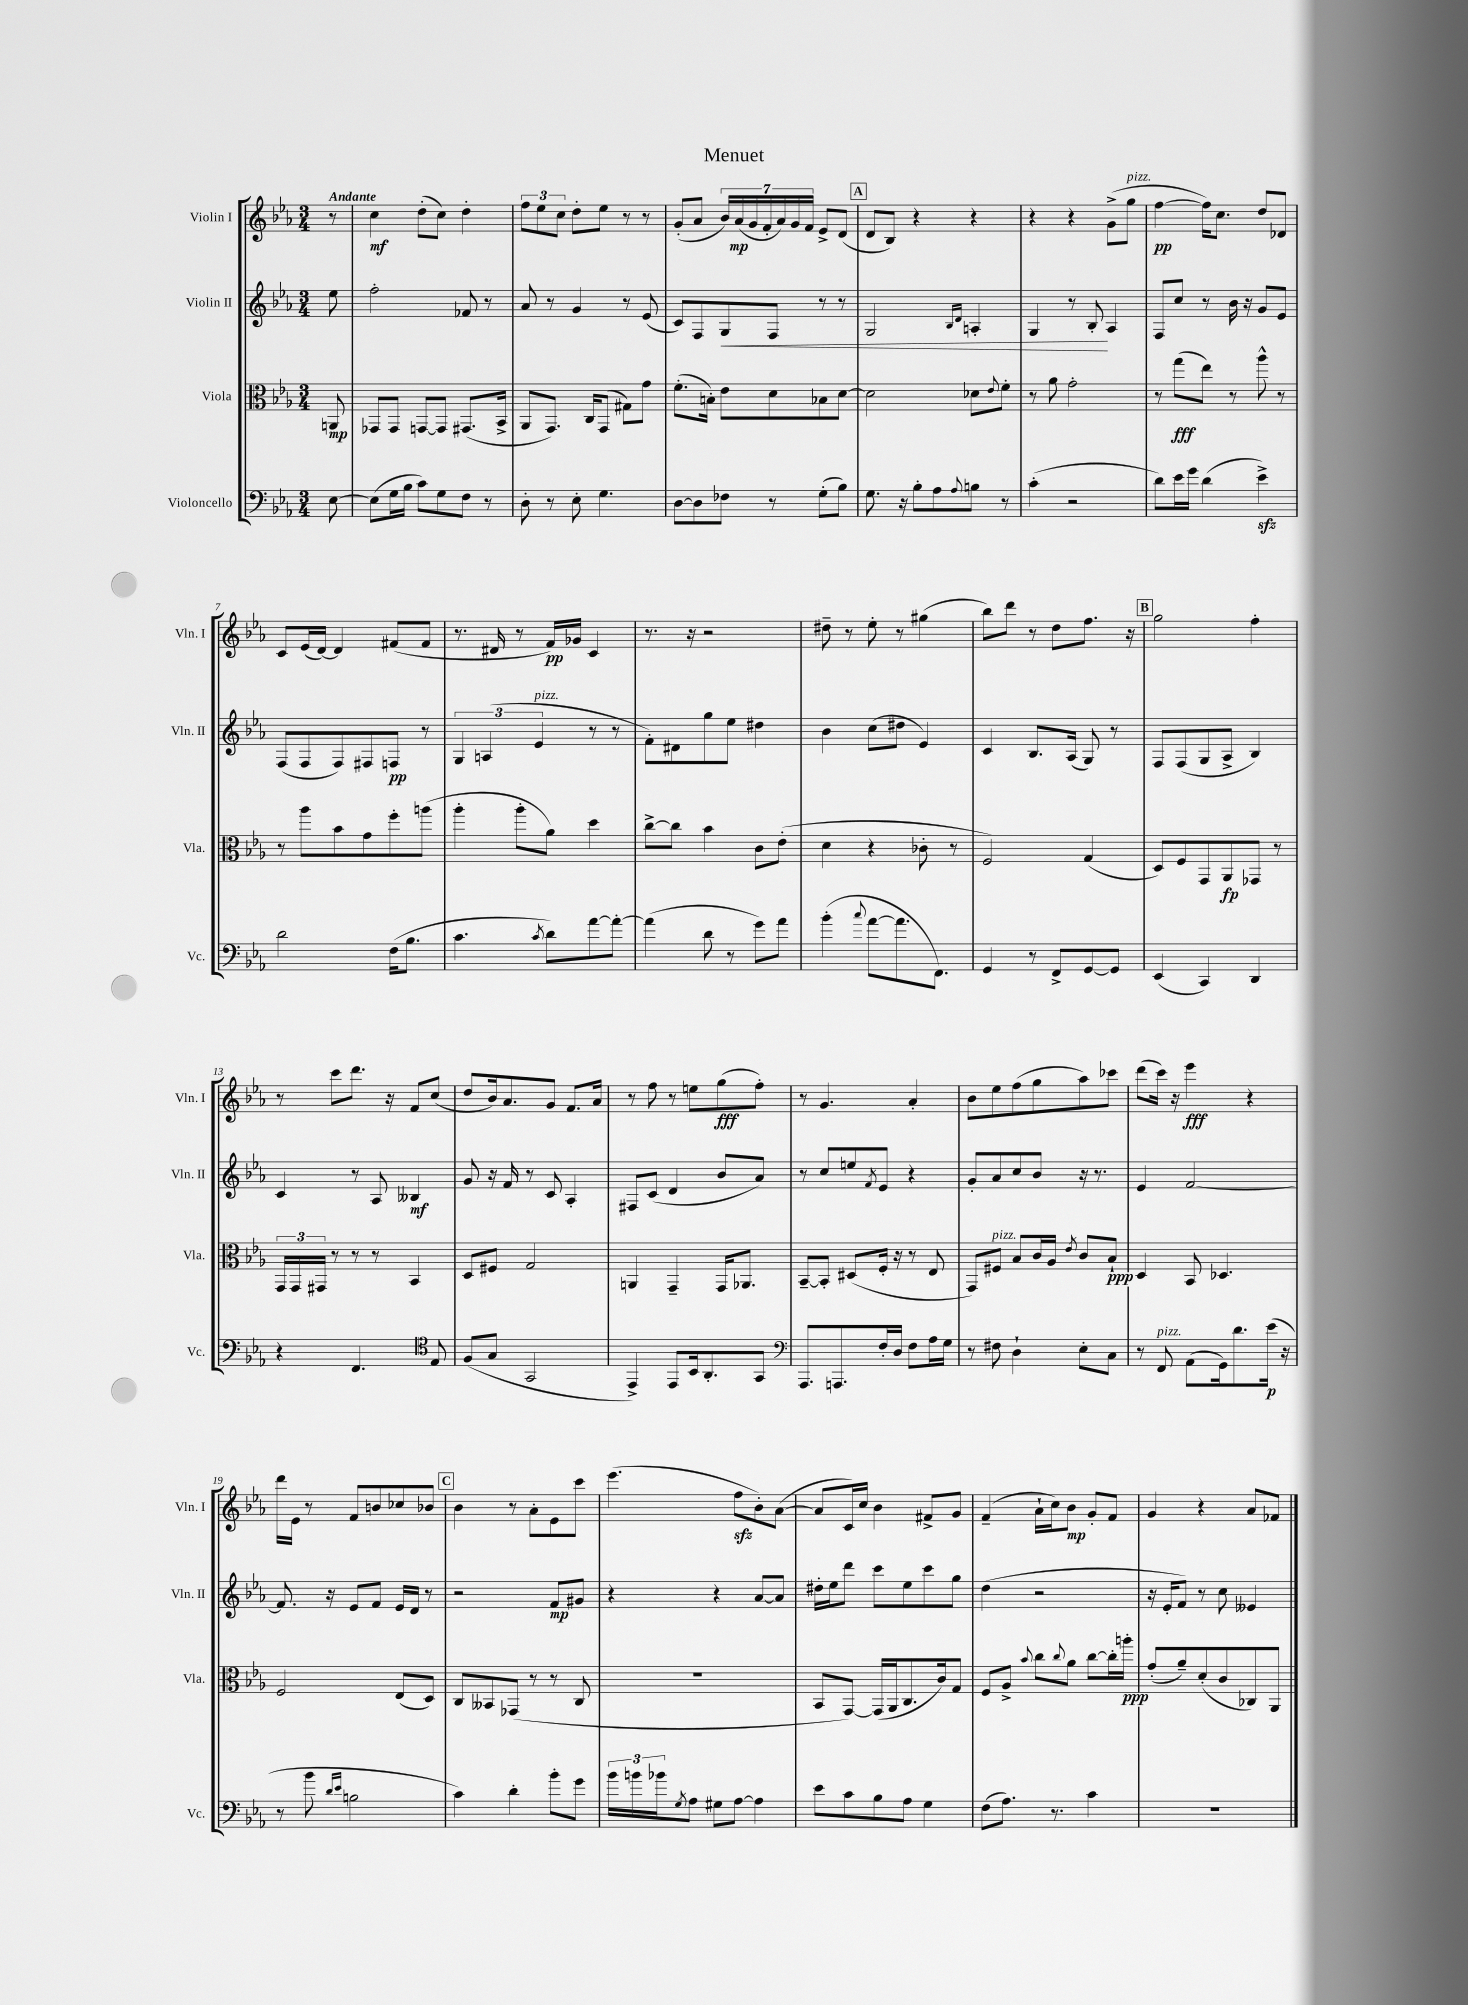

**kern	**kern	**kern	**kern
*staff4	*staff3	*staff2	*staff1
*clefF4	*clefC3	*clefG2	*clefG2
*k[b-e-a-]	*k[b-e-a-]	*k[b-e-a-]	*k[b-e-a-]
*M3/4	*M3/4	*M3/4	*M3/4
[8E-\	8AA/	8ee-\	8r
=	=	=	=
(8E-\]L	8GG-/L	2ff'\	4cc\
16G\L	8GG-/J	.	.
16B-\JJ	.	.	.
8c\L)	[8GG/L	.	(8dd'\L
8G\	8GG/]J	.	8cc\J)
8F\J	(8.GG#/L	8f-/	4dd'\
8r	.	8r	.
.	16BB-^/Jk	.	.
=	=	=	=
8D'\	8AA-/L	8a-/	12ff\L
.	.	.	12ee-\
8r	8.GG/J)	8r	.
.	.	.	12cc\J
8E-'\	.	4g/	8dd'\L
.	16C/LK	.	.
4.G\	(8GG/J	.	8ee-\J
.	8G#\L)	8r	8r
.	8g\J	(8e-/	8r
=	=	=	=
[8D\L	(8.f'\L	8c/L)	(8g'/L
8D\]	.	8F/	8a-/J
.	16B'\Jk)	.	.
8F-\J	8e-\L	8G/	28b-/LL)
.	.	.	(28a-/
.	.	.	28g/
.	.	.	28f'/
8r	8d\	8F/J	.
.	.	.	28a-/)
.	.	.	28g/
.	.	.	28f/JJ
(8G'\L	8B-\	8r	8e-^/L
8B-\J)	[8d\J	8r	(8d/J
=	=	=	=
8.G\	2d\]	2G/	8d/L
.	.	.	8B-/J)
16r	.	.	.
8B-'\L	.	.	4r
8A-\	.	.	.
.	.	16qqB-/LL	.
8qqA-/	.	16qqd/JJ	.
8B\J	8d-\L	4A'/	4r
.	8qqe-/	.	.
8r	8f'\J	.	.
=	=	=	=
(4c'\	8r	4G/	4r
.	8a-\	.	.
2r	2g'\	8r	4r
.	.	8B-'/	.
.	.	4A-/	(8g^\L
.	.	.	8gg\J
=	=	=	=
8d\L)	8r	8F/L	[4ff\
16e-\L	(8gg\L	8cc/J	.
16g\JJ	.	.	.
(4d\	8ee-\J)	8r	16ff\]LK)
.	.	.	8.cc\J
.	8r	16b-\	.
.	.	16r	.
4e-^\)	8aa-^^\	8g/L	8dd/L
.	8r	8e-/J	8d-/J
=	=	=	=
2d\	8r	(8F/L	8c/L
.	8aa-\L	8F/	(16e-/L
.	.	.	[16d/JJ)
.	8b-\	8F/)	4d/]
.	8g\	8F#/	.
(16F\LK	8ff'\	8F/J	(8f#/L
8.B-\J	.	.	.
.	(8aa\J	8r	8f#/J
=	=	=	=
4.c\	4aa-'\	6G/	8.r
.	.	(6A/	.
.	.	.	16d#/
.	8aa-'\L	.	8r
.	.	6e-/	.
8qc/	.	.	.
8d\L)	8a-\J)	.	16f/LL)
.	.	.	16g-/JJ
[8a-\	4dd\	8r	4c/
8a-'\_J	.	8r	.
=	=	=	=
(4a-\]	[8cc^\L	8f'\L)	8.r
.	8cc\]J	8d#\	.
.	.	.	16r
8d\	4b-\	8gg\	2r
8r	.	8ee-\J	.
8g\L)	8c\L	4dd#\	.
8a-\J	(8e-'\J	.	.
=	=	=	=
(4b-'\	4d\	4b-\	8dd#~\
.	.	.	8r
8qqcc/	.	.	.
[8a-\L	4r	(8cc\L	8ee-'\
8.a-\]	.	8dd#\J	8r
.	8c-'\	4e-/)	(4gg#\
8.FF\J)	.	.	.
.	8r	.	.
=	=	=	=
4GG/	2F/)	4c/	8bb-\L)
.	.	.	8ddd\J
8r	.	8.B-/L	8r
8FF^/L	.	.	8dd\L
.	.	(16A-/Jk	.
[8GG/	(4G/	8G/)	8.ff\J
8GG/]J	.	8r	.
.	.	.	16r
=	=	=	=
(4EE-/	8D/L)	8F/L	2gg\
.	8F/	(8F/	.
4CC/)	8GG/	8G/	.
.	8AA-/	8A-^/J	.
4DD/	8GG-/J	4B-/)	4ff'\
.	8r	.	.
=	=	=	=
4r	24GG/LL	4c/	8r
.	24GG/	.	.
.	24GG#/JJ	.	.
.	8r	.	8ccc\L
4.FF/	8r	8r	8.ddd\J
.	8r	8A-/	.
.	.	.	16r
.	4BB-/	4B--/	8f/L
*clefC4	*	*	*
8E-/	.	.	(8cc/J
=	=	=	=
(8F/L	8D/L	8g/	8dd/L
8G/J	8F#/J	16r	16b-/k)
.	.	16f/	8.a-/
2GG/	2G/	8r	.
.	.	8c/	8g/J
.	.	4A-'/	8.f/L
.	.	.	16a-/Jk
=	=	=	=
4EE-^/)	4AA/	8F#/L	8r
.	.	(8c/J	8ff\
8EE-/L	4GG~/	4d/	8r
16BB-/k	.	.	8ee\L
8.AA-'/	.	.	.
.	16GG/LK	8b-/L	(8gg\
.	8.AA-/J	.	.
8GG/J	.	8a-/J)	8ff'\J)
=	=	=	=
*clefF4	*	*	*
8.AAA-/L	[8BB-~/L	8r	8r
.	8BB-'/]J	8cc/L	4.g/
8.AAA/	.	.	.
.	(8D#/L	8ee/	.
.	.	8qf/	.
16F'/L	16F'/Jk	8e-/J	.
16D/JJ	16r	.	.
8F\L	8r	4r	4a-'/
16A-\L	8E-/	.	.
16G\JJ	.	.	.
=	=	=	=
8r	8GG/L)	8g'/L	8b-\L
8F#\	8F#/J	8a-/	8ee-\
4D`\	8B-/L	8cc/	(8ff\
.	16c/L	8b-/J	8gg\
.	16A-/JJ	.	.
.	8qe-/	.	.
8E-'\L	8c/L	16r	8aa-\)
.	.	8.r	.
8C\J	8B-`/J	.	8ccc-\J
=	=	=	=
8r	4D/	4e-/	(8ddd\L
8FF/	.	.	16ccc\Jk)
.	.	.	16r
(8AA-\L	8BB-/	[2f/	4eee-\
16GG\k)	4.D-/	.	.
8.d\	.	.	.
.	.	.	4r
(16e-\Jk	.	.	.
16r	.	.	.
=	=	=	=
8r	2F/	8.f/]	16ddd\LL
.	.	.	16e-\JJ
8b-\	.	.	8r
.	.	16r	.
16qqd/LL	.	.	.
16qqe-/JJ	.	.	.
2B\	.	8e-/L	8f/L
.	.	8f/J	8b/
.	(8E-/L	16e-/LL	8cc-/
.	.	16d/JJ	.
.	8D/J)	8r	8b-/J
=	=	=	=
4c\)	8C/L	2r	4b-\
.	8BB--/	.	.
4d'\	(8GG-/J	.	8r
.	8r	.	8a-'\L
8b-'\L	8r	8f/L	8e-\
8g\J	8C/	8g#/J	8ccc\J
=	=	=	=
24b-\LL	2.r	4r	(4.eee-\
24b\	.	.	.
24b-\J	.	.	.
8qG/	.	.	.
8A-\J	.	.	.
8G#\L	.	4r	.
[8A-\J	.	.	8ff\L
4A-\]	.	[8a-/L	8b-'\)
.	.	8a-/]J	([8a-\J
=	=	=	=
8e-\L	8BB-/L	16dd#'\LL	8a-/]L
.	.	16ee-\J	.
8c\	[8GG/J)	8ddd\J	16c/L)
.	.	.	16cc/JJ
8B-\	(16GG/]LL	8ccc\L	4b-\
.	16AA-/J	.	.
8A-\J	8.C/	8ee-\	.
4G\	.	8ccc\	8f#^/L
.	16c/k)	.	.
.	8G/J	8gg\J	8g/J
=	=	=	=
(8F\L	8F/L	(4dd\	(4f~/
8.A-\J)	8A-^/J	.	.
.	8qqb-/	.	.
.	8cc\L	2r	16a-`\LL
8.r	.	.	16cc\J)
.	8qqcc/	.	.
.	8a-\J	.	8b-\J
4c\	[8cc\L	.	8g'/L
.	16cc'\]L	.	8f/J
.	16aa'\JJ	.	.
=	=	=	=
2.r	(8g'/L	16r	4g/
.	.	16e-'/LK	.
.	8a-~/)	8f/J)	.
.	(8d'/	8r	4r
.	8c/	8cc\	.
.	8C-/)	4e--/	8a-/L
.	8AA-/J	.	8f-/J
==	==	==	==
*-	*-	*-	*-
